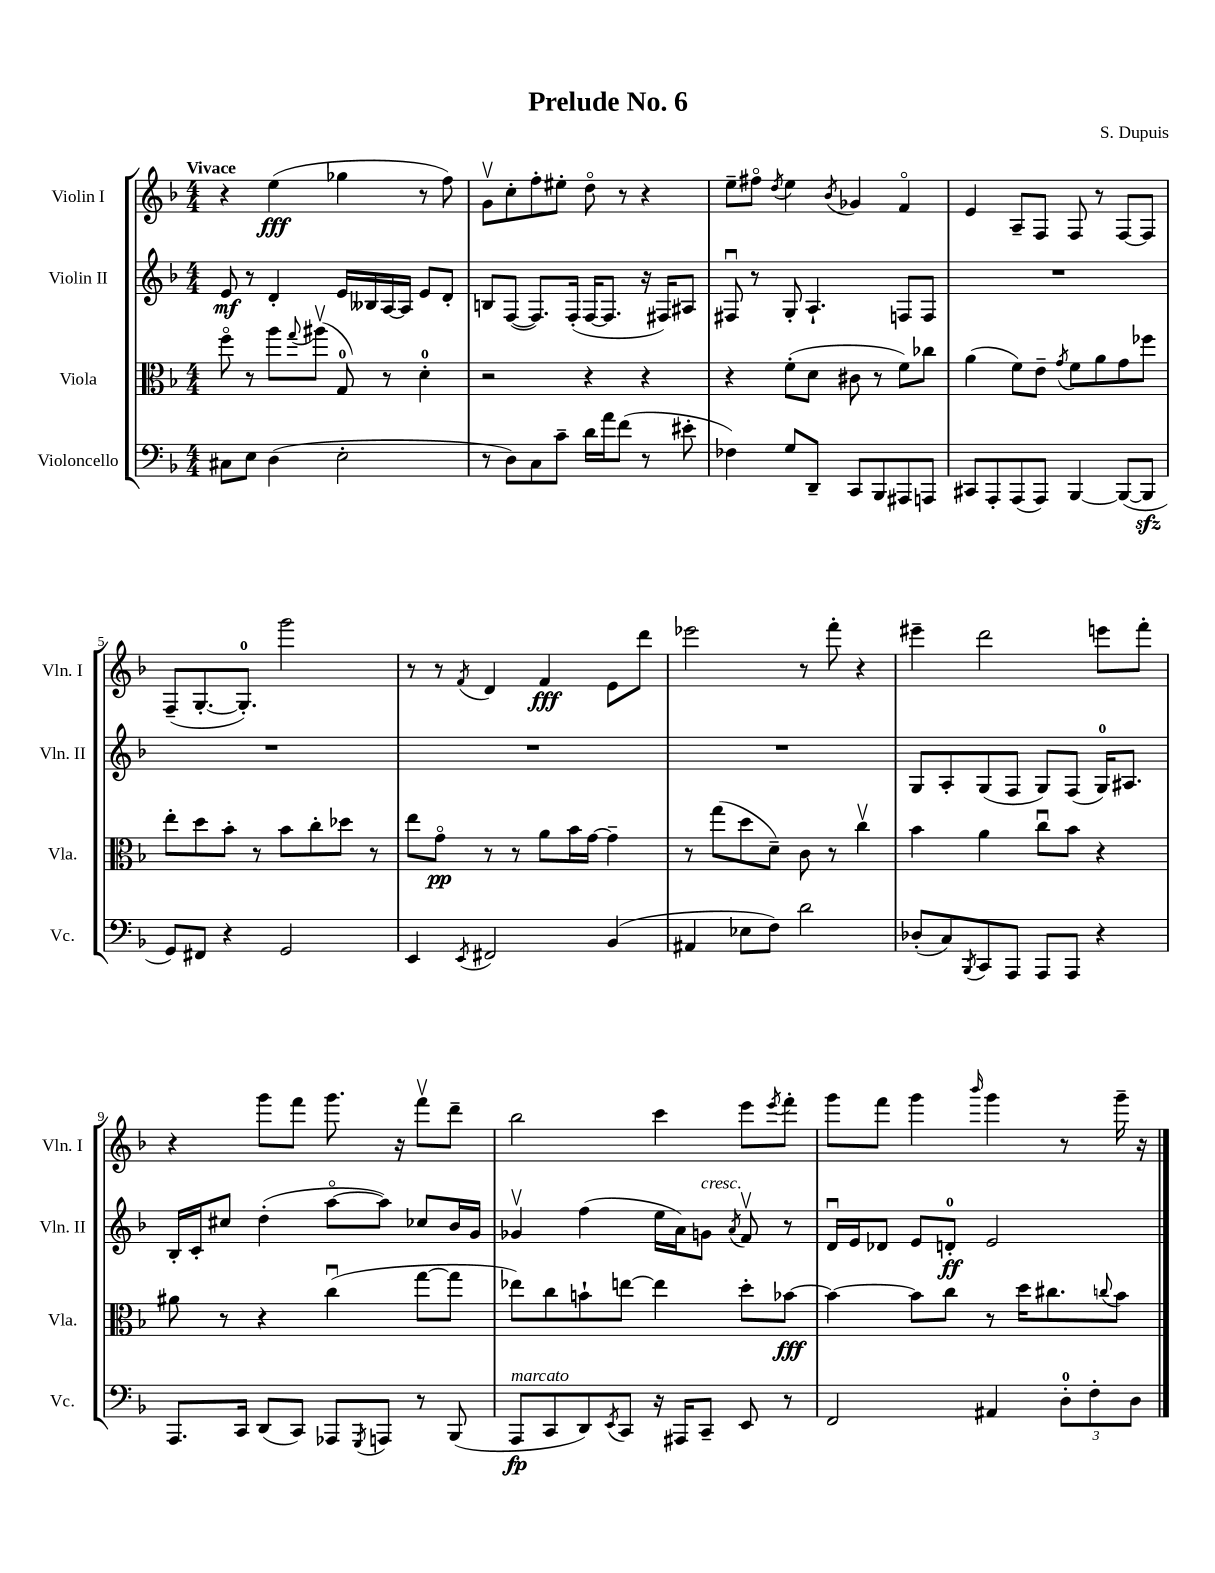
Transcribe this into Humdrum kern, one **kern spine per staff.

**kern	**kern	**kern	**kern
*staff4	*staff3	*staff2	*staff1
*clefF4	*clefC3	*clefG2	*clefG2
*k[b-]	*k[b-]	*k[b-]	*k[b-]
*M4/4	*M4/4	*M4/4	*M4/4
8C#	8ffo	8e	4r
8E	8r	8r	.
(4D	8aa	4d'	(4ee
.	8qqgg	.	.
.	(8aa#v	.	.
2E'	8G)	16e	4gg-
.	.	16B--	.
.	8r	[16A	.
.	.	16A]	.
.	4d'	8e	8r
.	.	8d'	8ff)
=	=	=	=
8r	2r	8B	8gv
8D)	.	([8F	8cc'
8C	.	8.F])	8ff'
8c~	.	.	8ee#'
.	.	(16F'	.
16d	4r	[16F	8ddo
16a	.	8.F]	.
(8f	.	.	8r
8r	4r	16r	4r
.	.	16F#)	.
8e#'	.	8A#	.
=	=	=	=
4F-)	4r	8F#u	8ee~
.	.	8r	8ff#o
.	.	.	8qdd
8G	(8f'	8G'	4ee
8DD~	8d	4.A`	.
.	.	.	8qb-
8CC	8c#	.	4g-
8BBB-	8r	.	.
8AAA#	8f)	8F	4fo
8AAA	8cc-	8F	.
=	=	=	=
8CC#	(4a	1r	4e
8AAA'	.	.	.
(8AAA	8f)	.	8A~
8AAA)	8e~	.	8F
.	8qg	.	.
[4BBB-	8f	.	8F
.	8a	.	8r
(8BBB-_	8g	.	[8F
8BBB-]	8ff-	.	8F]
=	=	=	=
8GG)	8ee'	1r	(8F~
8FF#	8dd	.	[8.G'
4r	8b-'	.	.
.	.	.	8.G'])
.	8r	.	.
2GG	8b-	.	2ggg
.	8cc'	.	.
.	8dd-	.	.
.	8r	.	.
=	=	=	=
4EE	8ee	1r	8r
.	8go	.	8r
8qEE	.	.	8qf
2FF#	8r	.	4d
.	8r	.	.
.	8a	.	4f
.	16b-	.	.
.	[16g	.	.
(4BB-	4g~]	.	8e
.	.	.	8ddd
=	=	=	=
4AA#	8r	1r	2eee-
.	(8gg	.	.
8E-	8dd	.	.
8F)	8d~)	.	.
2d	8c	.	8r
.	8r	.	8fff'
.	4ccv	.	4r
=	=	=	=
(8D-'	4b-	8G	4eee#~
8C)	.	8A'	.
8qBBB-	.	.	.
8CC	4a	(8G	2ddd
8AAA	.	8F	.
8AAA	8ccu	8G)	.
8AAA	8b-	(8F	.
4r	4r	16G)	8eee
.	.	8.A#	.
.	.	.	8fff'
=	=	=	=
8.AAA	8a#	16B-'	4r
.	.	16c'	.
.	8r	8cc#	.
16CC	.	.	.
(8DD	4r	(4dd'	8ggg
8CC)	.	.	8fff
8AAA-	(4ccu	[8aao	8.ggg
8qGGG	.	.	.
8AAA	.	8aa])	.
.	.	.	16r
8r	[8gg	8cc-	8fffv
(8BBB-	8gg]	16b-	8ddd~
.	.	16g	.
=	=	=	=
8AAA	8ee-)	4g-v	2bb-
8CC	8cc	.	.
8DD)	8b`	(4ff	.
8qEE	.	.	.
8CC	[8ee	.	.
16r	4ee]	16ee	4ccc
16AAA#	.	16a)	.
8CC~	.	8g	.
.	.	8qa	.
8EE	8dd'	8fv	8eee
.	.	.	8qeee
8r	[8b-	8r	8fff'
=	=	=	=
2FF	4b-_	16du	8ggg
.	.	16e	.
.	.	8d-	8fff
.	8b-]	8e	4ggg
.	8cc	8d'	.
.	.	.	16qqbbb-
4AA#	8r	2e	4ggg
.	16dd	.	.
.	8.cc#	.	.
12D'	.	.	8r
12F'	.	.	.
.	8qqcc	.	.
.	8b-	.	16ggg~
12D	.	.	.
.	.	.	16r
==	==	==	==
*-	*-	*-	*-
